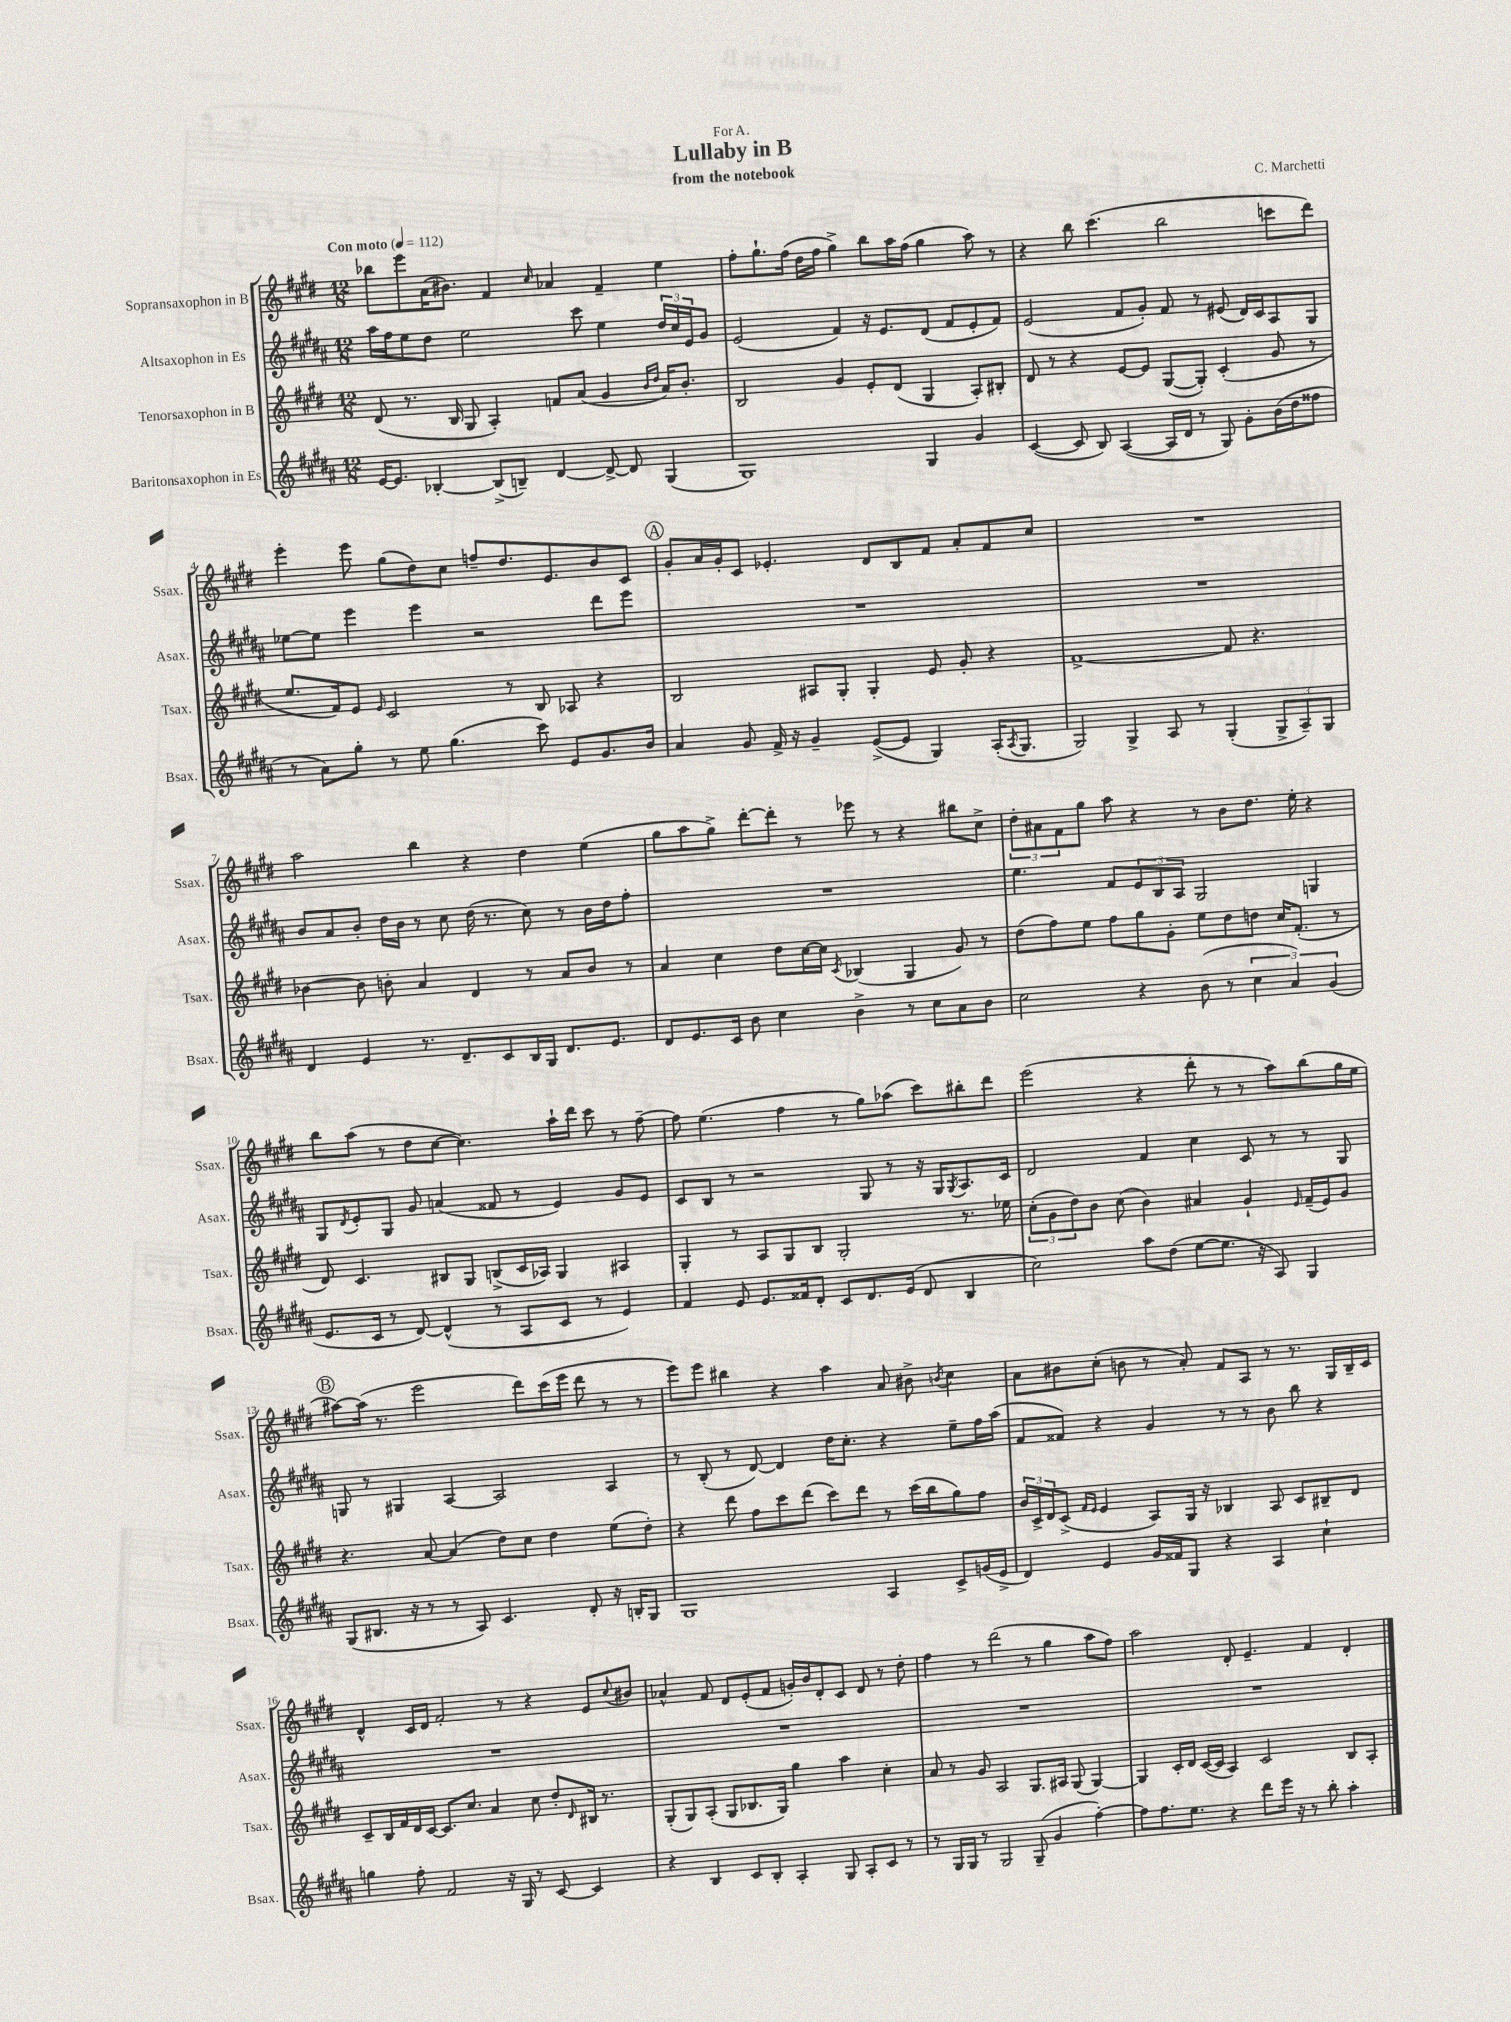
\header { title = "Lullaby in B" composer = "C. Marchetti" subtitle = "from the notebook" dedication = "For A." }
<<
\new StaffGroup <<
\new Staff = "s0" \with { instrumentName = "Sopransaxophon in B" shortInstrumentName = "Ssax." } {
    \clef treble \key e \major \numericTimeSignature \time 12/8 \tempo "Con moto" 4 = 112
    bes''8 e'''8 a'16( bis'8.) fis'4 \grace { cis''16 } aes'4 fis'4-- e''4 |
    fis''8-. gis''8.-! fis''16( dis''16 fis''16 gis''4->) b''8 a''16 fis''16( gis''4 a''8) r8 |
    r4 b''8 cis'''4.( b''2 c'''8 dis'''8) |
    e'''4-. e'''8 gis''8( dis''8) cis''8 f''8-- dis''8. e'8. b'8 cis'8 |
    \mark \markup { \circle "A" } gis'8-. a'16 gis'16-. cis'8 ees'4.-. dis'8 b8 fis'8 a'8-. fis'8 cis''8 |
    R1. |
    a''2 b''4 r4 dis''4 e''4( |
    gis''8 a''8 gis''8->) dis'''8~-. dis'''8-. r8 ees'''8 r8 r4 bis''8 cis''8-> |
    \tuplet 3/2 { dis''8-. ais'8 fis'8 } gis''8 a''8 r4 r8 b'8 dis''8. e''16-. r4 |
    b''8 a''8( r8 dis''8 cis''8~ cis''4.) a''16-! dis'''16 cis'''8 r8 fis''8~-- |
    fis''8 e''4.( fis''4 r8 gis''8) aes''8( cis'''8) bis''8-. dis'''8 |
    e'''2( r4 dis'''8-. r8 r8 a''8) b''8( gis''16 e''16 |
    \mark \markup { \circle "B" } ais''8~) ais''16( r8. e'''2 dis'''8) cis'''16( e'''16 dis'''8 r8 r8 |
    e'''8) e'''8 bis''4 r4 a''4 a'8 bis'8-> \acciaccatura { b'8 } cis''4 |
    a'8 bis'8 cis''8-.( b'8 r8 a'8-.) fis'8 a8 r8 r8. gis16 b16-- cis'16 |
    dis'4-^ cis'16 dis'16 fis'2-. r8 r4 e'8 \appoggiatura { cis''8 } bis'8 |
    aes'4-^ fis'8 dis'8 e'8-.( fis'8 g'16-.) b'16 dis'8-. cis'8 dis'8 r8 dis''8-. |
    fis''4 r8 dis'''2( r8 gis''4 a''8 fis''8) |
    a''2 dis'8-. e'4.-- fis'4 dis'4-. \bar "|." |
}
\new Staff = "s1" \with { instrumentName = "Altsaxophon in Es" shortInstrumentName = "Asax." } {
    \clef treble \key b \major \numericTimeSignature \time 12/8
    ais''16 fis''16 e''8 dis''8 e''2 cis'''8 e''4 \tuplet 3/2 { dis''16 cis''16 e'16 } gis'8 |
    e'2( fis'4) r16 e'8. dis'8( fis'8 e'8-. fis'8) |
    e'2( fis'8 gis'8-.) fis'8 r8 eis'8( dis'16) cis'16 ais8 gis8 |
    ees''8~ ees''8 e'''4 e'''4 r2 dis'''8 e'''8 |
    \mark \markup { \circle "A" } R1. |
    R1. |
    b'8 ais'8 b'8-. dis''16 b'16 r8 cis''8 dis''16( r8. cis''8) r8 b'16 dis''16 fis''8-. |
    R1. |
    e''4. fis'8 \tuplet 3/2 { e'8 b8 ais8 } gis2 g4 |
    gis8 \acciaccatura { dis'8 } e'8-. gis8 gis'8 a'4( fisis'8 r8 e'4) gis'8 e'8 |
    cis'8 b8 r8 r2 gis8 r8 r16 gis16 \acciaccatura { gis8 } ais8. cis'16 |
    dis'2 fis'4 cis''4 cis'8 r8 r8 gis8 |
    \mark \markup { \circle "B" } g8 r8 gis4 ais4~ ais2 ais4 |
    r8 b8-.( r8 dis'8~) dis'4 dis''16 cis''8.-. r4 e''8-- fis''16 ais''16( |
    fis'8 fisis'8) r4 gis'4 r8 r8 b'8 b''8 r4 |
    R1. |
    R1. |
    R1. |
    R1. \bar "|." |
}
\new Staff = "s2" \with { instrumentName = "Tenorsaxophon in B" shortInstrumentName = "Tsax." } {
    \clef treble \key e \major \numericTimeSignature \time 12/8
    dis'8( r8. b16 gis8 a4-.) f'8 a'8( gis'4 \grace { b'16 dis''16 } a'16) b'8.-. |
    b2 gis'4 e'8-. dis'8( gis4 a8-.) bis8-. |
    dis'8 r8 r4 e'8~ e'8 gis8~( gis8-.) cis'4-.( gis'8 r8 |
    e''8. fis'16) e'8 \grace { e'16 } cis'2 r8 b8 aes8 r4 |
    \mark \markup { \circle "A" } b2 ais8 gis8-. gis4-. e'8 gis'8-. r4 |
    fis'1~-> fis'8 r4. |
    bes'4~ bes'8 b'8-. a'4 dis'4 r8 a'8 b'8 r8 |
    a'4 cis''4 dis''8 cis''16~ cis''16 \acciaccatura { cis'8 } bes4( gis4 gis'8) r8 |
    dis''8( fis''8) e''8 fis''8 gis''8 gis'8-. e''8 dis''8 d''8 cis''16 fis'8.-.( r8 |
    dis'8) cis'4. bis8 gis8 b8->( cis'16 aes16) gis4 ais4 |
    gis4-. r8 a8 gis8 b8 gis2-. r8. ees''16 |
    \tuplet 3/2 { cis''8-.( gis'8 dis''8) } b'8 cis''8( b'4) ais'4 gis'4-! \grace { e'16 } fis'16--( e'16) gis'8 |
    \mark \markup { \circle "B" } r4. a'8~ a'4( dis''8) cis''8 dis''4 e''8( dis''8-.) |
    r4 dis'''8 fis''8 cis'''8 dis'''8( cis'''8) dis'''8 r8 cis'''16( b''16 gis''8) fis''8 |
    \tuplet 3/2 { b'16 cis'16-> dis'16 } cis'8->( \grace { fis'16 e'16 } e'4 a8) gis16 r16 bes4 a8 cis'8 bis8-- dis'8 |
    cis'8-- b16 fis'16 dis'16 cis'16~ cis'8. cis''8. a'4 cis''8 dis''8-. \grace { dis'16 } bis16 r8. |
    gis8-.( gis8) a8-.( gis8 bes8. gis16) gis''4 a''4 cis''4-. |
    a'8 r8 gis'8 a2 gis8. ais16 gis8( gis4~) |
    gis4 cis'16-. dis'16 cis'16~( cis'16 a4) cis'2 b8 a8-. \bar "|." |
}
\new Staff = "s3" \with { instrumentName = "Baritonsaxophon in Es" shortInstrumentName = "Bsax." } {
    \clef treble \key b \major \numericTimeSignature \time 12/8
    e'16~ e'8. bes4~-. bes8->( b8--) dis'4~ dis'8~-> dis'8 gis4( |
    gis1) gis4 gis'4 |
    cis'4~( cis'8 b8) ais4~( ais16 dis'16 r8 gis8) gis'8-. b'16( dis''16 fisis''8 |
    r8 ais'8) gis''8-. r8 e''8 gis''4.( cis'''8) e'8 gis'8. b'16 |
    \mark \markup { \circle "A" } ais'4 gis'8 fis'16-> r16 gis'4-- e'8~->( e'8 gis4) ais16-.( \acciaccatura { ais8 } gis8. |
    gis2) gis4-> ais8 r8 gis4-.( \tuplet 3/2 { gis8-> ais8--) gis8 } |
    dis'4 e'4 r8. dis'8.-- cis'8 b16 gis16 dis'8. e'8. |
    dis'8 e'8. cis'16 b'8 cis''4 b'4-> r8 cis''8 ais'8 b'8 |
    cis''2 r4 b'8( r8 \tuplet 3/2 { cis''4 ais'4) gis'4( } |
    e'8. cis'16 r8 dis'8~) dis'4-^( r8 ais8 cis'8 r8 e'4) |
    fis'4 e'8 e'8. fisis'16 dis'8-. cis'8 dis'8. e'16( dis'8 b4 |
    cis''2) ais''8 dis''8( e''8~ e''8. r16 ais8) gis4 |
    \mark \markup { \circle "B" } gis8( bis8. r16 r8 r8 ais8) cis'4. dis'8-. r16 b16-. gis8 |
    gis1 ais4 cis'8-> g'16( e'16-> |
    dis'4) e'4 gis'16 fisis'16 gis8 r4 ais4 cis''4-! |
    g''4 fis''8-. fis'2 r16 gis16 r8 cis'8~ cis'4 |
    r4 b4 cis'8 b8-. ais4-. gis8 ais8-. cis'8 r8 |
    r8 gis16 gis16 r8 gis2 gis8--( gis'4 fis''4~-.) |
    fis''8 fis''8. e''8. r4 dis'''8 e'''16 r16 r8 b''8-. ais''4-. \bar "|." |
}
>>
>>
